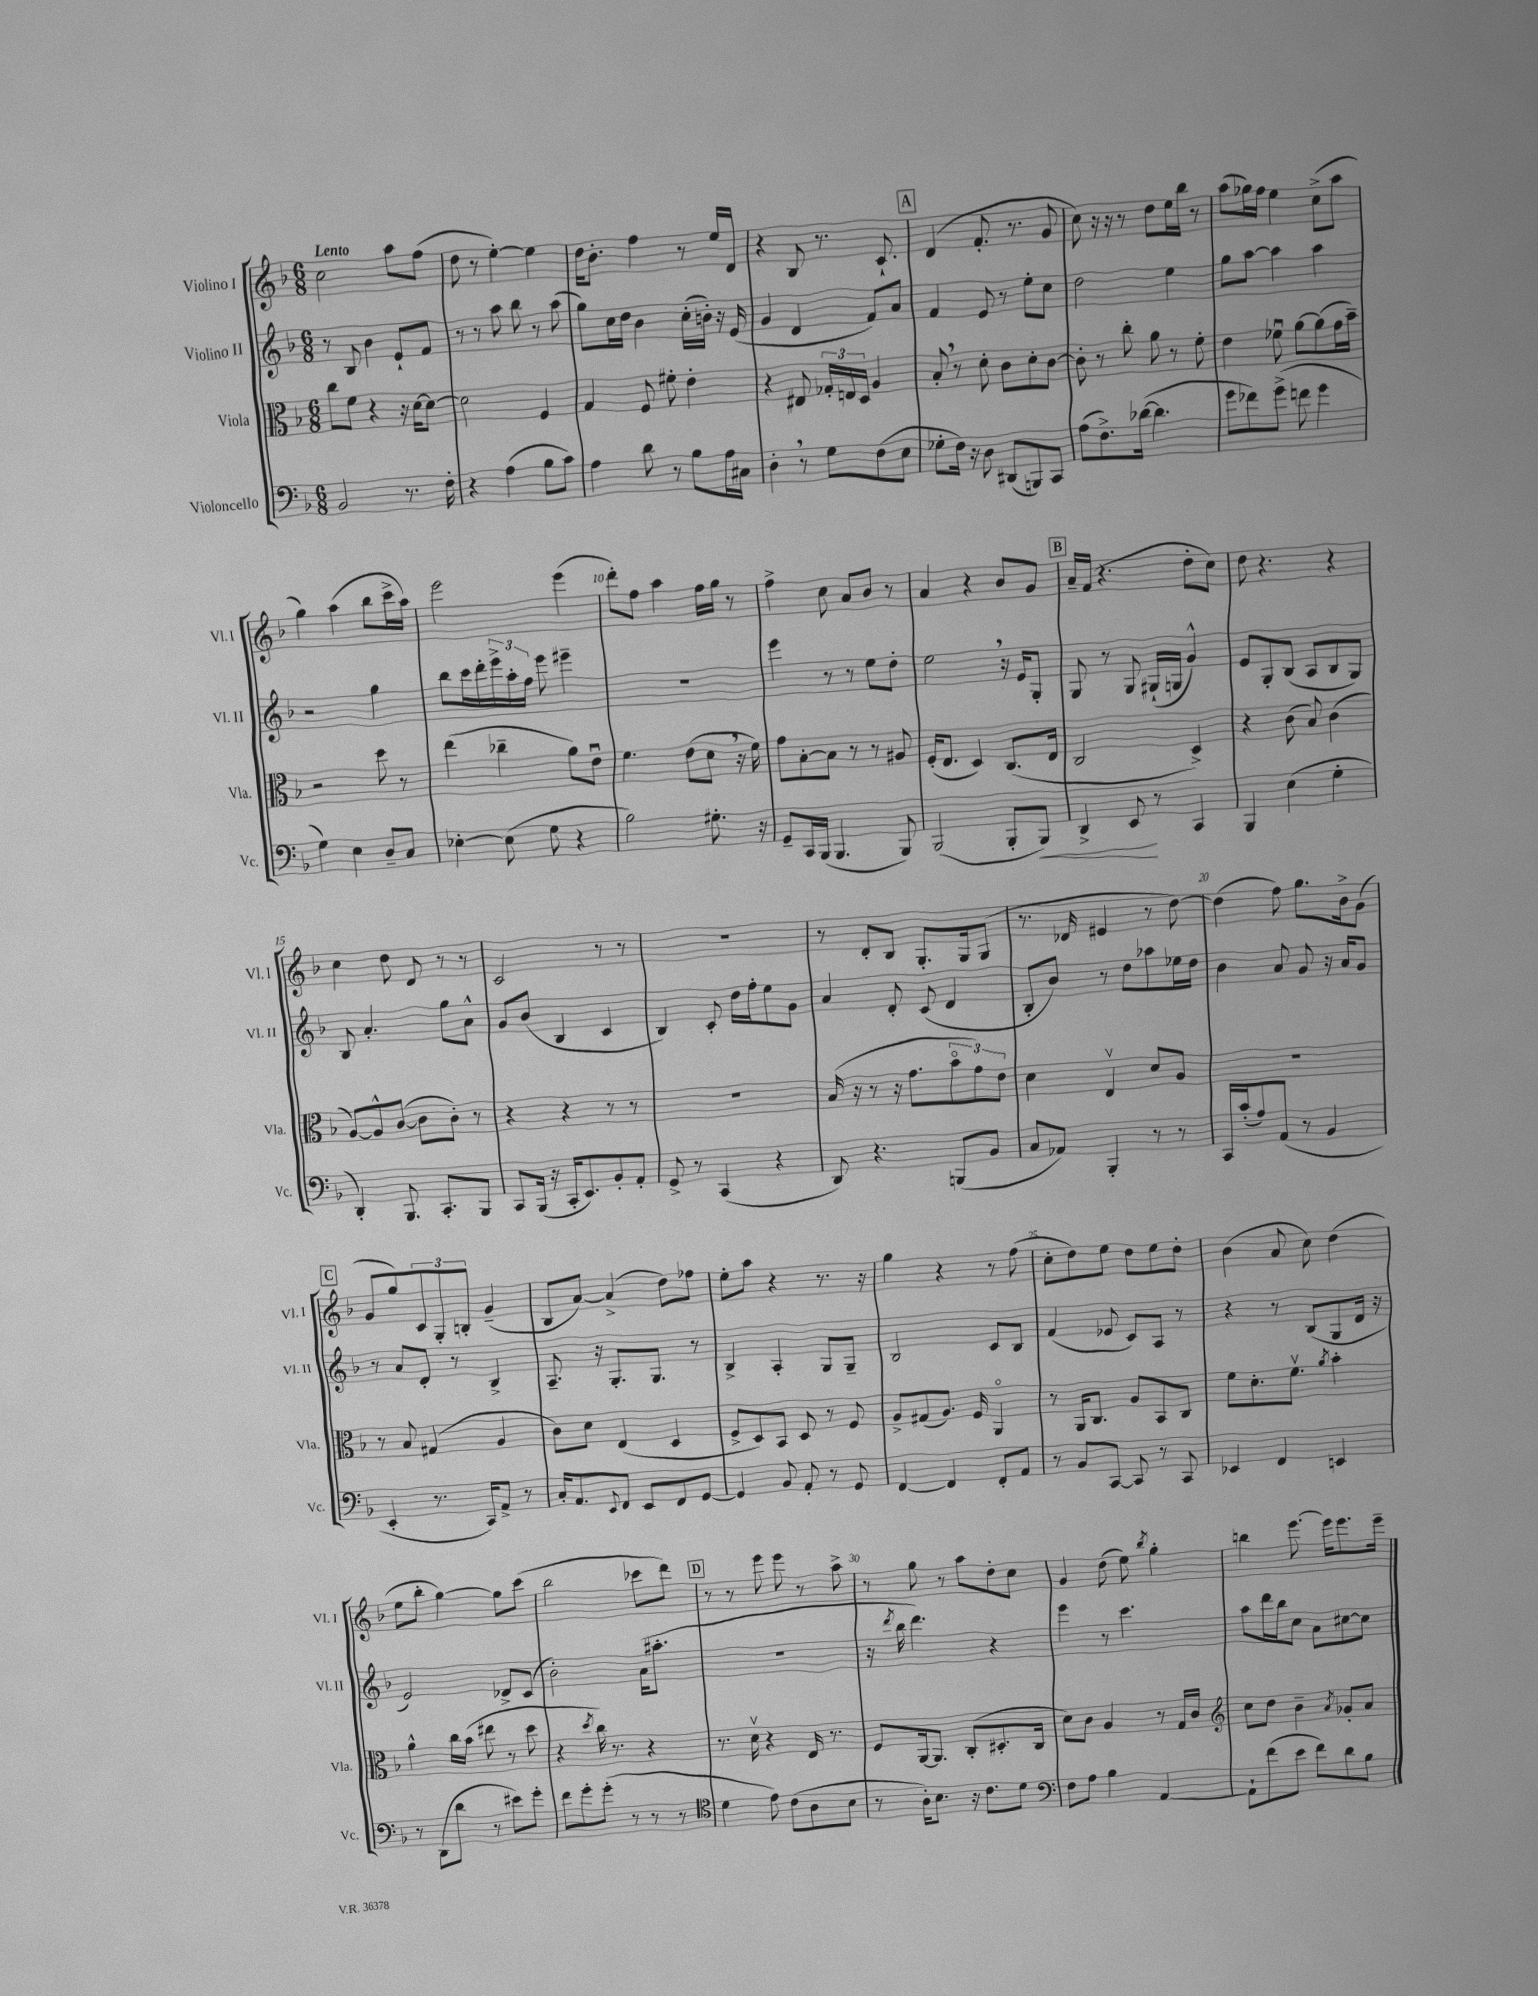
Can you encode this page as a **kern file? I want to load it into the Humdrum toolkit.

**kern	**kern	**kern	**kern
*staff4	*staff3	*staff2	*staff1
*clefF4	*clefC3	*clefG2	*clefG2
*k[b-]	*k[b-]	*k[b-]	*k[b-]
*M6/8	*M6/8	*M6/8	*M6/8
2BB-	8cc	8r	2cc
.	8f	8B-	.
.	4r	4b-	.
8.r	16r	8e`	8aa
.	[16d	.	.
.	8d_	8f	(8ff
16F'	.	.	.
=	=	=	=
4r	2d]	8r	8dd
.	.	8r	8r
(4A	.	8aa	[4ee')
.	.	8bb-	.
8B-	4F	8r	4ee]
8c)	.	(8aa	.
=	=	=	=
4A	4G	8gg)	16dd
.	.	.	8.b-'
.	.	16cc	.
.	.	16dd	.
8d	8F	4b-	4ff
8r	8f#'	.	.
8B-	4e'	(16cc'	8r
.	.	16b')	.
16A	.	16r	16ee
16C#	.	(16e	16d
=	=	=	=
4D'	4r	4g	4r
8r	8E#	4d	8B-
8G	24G-'	.	8.r
.	24E	.	.
.	24D	.	.
(8F	4A	8f)	.
.	.	.	8.c`
8E	.	8a	.
=	=	=	=
8G-'	8B-'	4f	(4d
16F)	8r	.	.
16r	.	.	.
8D	8d'	8e	8.f'
(8DD#	8c	8r	.
.	.	.	8.r
8BBB)	8d'	8ee'	.
8CC	[8c	8cc	8g
=	=	=	=
(8A	8c']	2dd	8cc)
8.F^)	8r	.	16r
.	.	.	16r
.	8cc'	.	8r
([16d-	.	.	.
4.d-]	8a	.	8dd
.	8r	4ee	16ee
.	.	.	16bb-
.	8f'	.	8r
=	=	=	=
8g	4e	8gg	(8aa
8f-)	.	[8aa	16gg-)
.	.	.	16ff
(8g^	8f-u	4aa]	4ee
8f	[8a	.	.
4g	(8a]	4aa	(8cc^
.	16g	.	8aa
.	16b-~)	.	.
=	=	=	=
4G)	2r	2r	4gg)
4E	.	.	(4aa
8D~	8dd	4gg	8bb-
8C	8r	.	16ccc^
.	.	.	16aa)
=	=	=	=
[4E-'	(4ee	8bb-	2eee
.	.	16ccc	.
.	.	16ddd'	.
(8E-]	4cc-~	24eee^	.
.	.	24aa'	.
.	.	24ff	.
8G	.	8eee	.
4r	8a)	4eee#~	(4eee
.	8eu	.	.
=	=	=	=
2B-)	4.f	2.r	8ddd')
.	.	.	8ff
.	.	.	4aa
.	(8e	.	.
8.G#'	8d	.	16ff
.	.	.	16gg
.	16r	.	8r
16r	16f)	.	.
=	=	=	=
8GG~	8g	4eee	4ff^
16CC	[8B-'	.	.
(16BBB-	.	.	.
4.BBB-	8B-]	8r	8cc
.	8r	8r	8a
.	8r	8ee	8b-
8BBB-)	8A#	8dd'	8r
=	=	=	=
(2BBB-	(16F'	2ee	4a
.	8.E	.	.
.	4D)	.	4r
8BBB-'	(8.C	16r	8b-
.	.	16e	.
8BBB-)	.	8G'	8g
.	16E	.	.
=	=	=	=
4DD^	2C	8G	16a~
.	.	.	(16f
.	.	8r	4.r
8EE	.	8G	.
8r	.	(16G#`	.
.	.	16G	.
4CC	4D^)	4g^^)	8dd'
.	.	.	8cc)
=	=	=	=
4BBB-	4r	8e	8dd
.	.	8G'	4.r
(4E	(8c	(8B-	.
.	8B-)	8A	.
4G'	(4c	8B-	4r
.	.	8G)	.
=	=	=	=
4DD')	[8A)	8B-	4cc
.	8A^^]	4.a'	.
8.BBB-	([8c	.	8dd
.	8c]	.	8d
8.CC'	.	.	.
.	8c')	8gg	8r
8BBB-	8r	8a^^	8r
=	=	=	=
8CC	4r	8g	2c
(16BBB-	.	(8b-	.
16r	.	.	.
16CC'	4r	4B-	.
8.EE)	.	.	.
8BB-'	8r	4c	8r
8AA'	8r	.	8r
=	=	=	=
8GG^	2.r	4B-)	2.r
8r	.	.	.
(4CC	.	8c'	.
.	.	16dd	.
.	.	16ff'	.
4r	.	8ee	.
.	.	8g	.
=	=	=	=
8DD)	(16B-	4a	8r
.	16r	.	.
4.r	8r	.	8d'
.	16r	8d'	8B-
.	8.g	.	.
.	.	(8c	8.G'
(8BBB	12b-o	4d	.
.	.	.	16G
.	12g)	.	.
8BB-	.	.	(8G
.	12e	.	.
=	=	=	=
8C	4d	8B-'	8.r
8AA-)	.	8b-)	.
.	.	.	16d-
4BBB-'	4Ev	8r	4e#
.	.	8dd	.
8r	8d	8aa-	8r
8r	8A	16ee-	[8dd)
.	.	16dd	.
=	=	=	=
16CC	2.r	4b-	(4dd]
(16c'	.	.	.
8A)	.	.	.
(8AA	.	8a	8ff)
8r	.	8g	8.gg
4BB-	.	16r	.
.	.	16a	16b-^
.	.	8g	(8g
=	=	=	=
4EE'	8r	8r	8g
.	8B-	8a	8gg)
8.r	(4G#	8d'	12c
.	.	.	12G'
.	.	8r	.
.	.	.	12B'
16CC)	.	.	.
8AA^	4A	4B-^	(4g~
8r	.	.	.
=	=	=	=
16C'	8c)	8.A~	8B-
8.AA	.	.	.
.	8d	.	[8a)
.	.	16r	.
8qqEE	.	.	.
8FF	(4E	8.G'	(4a^]
8EE	.	.	.
.	.	8.G	.
8FF	4D	.	8dd)
[8GG	.	8r	8ff-
=	=	=	=
4GG]	8F^	4B-^	8ee'
.	8D)	.	8aa
8BB-	8BB-	4A'	4r
8AA'	8D	.	.
8r	8r	8G	8.r
8GG	8F	8G~	.
.	.	.	16r
=	=	=	=
[4FF	8A^	2B-	4gg
.	(8G#	.	.
4FF]	8.A)	.	4r
.	16F	.	.
8FF'	4AAo	8c	8r
8AA	.	8B-	(8ff
=	=	=	=
8r	8r	(4f	8cc'
8BB-	16AA	.	8dd)
.	8.C	.	.
[8CC	.	8e-	8ee
8CC]	8A	8c)	8dd
8r	8BB-	8A	8ee
8CC	8C	8r	8dd'
=	=	=	=
4EE-	8f	4r	(4b-
.	8.d'	.	.
4FF	.	8r	8a
.	8.fv	.	.
.	.	(8B-	8cc)
.	8qa	.	.
4EE	4b-'	8G	(4dd
.	.	16d	.
.	.	16r	.
=	=	=	=
8r	4a^^	2e)	8ee
(8DD	.	.	8bb-'
8d	16cc	.	[4gg)
.	(16b-	.	.
8r	8ee#	.	.
8e#)	8r	8d-^	8gg]
8g'	8dd	(8c	(8ccc
=	=	=	=
8f	4r	2b-')	2bb-
8g'	.	.	.
.	8qdd	.	.
(8g'	16cc)	.	.
.	8.r	.	.
8r	.	.	.
8r	4r	(16a	8ccc-
.	.	8.aa#'	.
8r	.	.	8ddd)
=	=	=	=
*clefC4	*	*	*
4d	8.r	2.r	8r
.	.	.	8r
.	16dv	.	.
8e)	4r	.	8eee
(8c	.	.	8eee
8A	16E	.	8r
.	8.r	.	.
8B-	.	.	8aa^
=	=	=	=
8r	8F	16r	8r
.	.	8qddd	.
.	.	16bb-	.
16A')	[16AA	4.ddd)	8gg
8.B-	8.AA]	.	.
.	.	.	8r
16r	(8C'	.	8aa
8.c	.	.	.
.	8.D#'	4r	8dd'
8d	.	.	8cc
.	16C	.	.
=	=	=	=
*clefF4	*	*	*
8F	8d)	4eee	4g
8A	8c	.	.
4B-	4A	8r	(8dd
.	.	4.ccc	8ee)
.	.	.	8qbb-
[4AA	8r	.	4gg'
.	16G	.	.
.	16c	.	.
=	=	=	=
*	*clefG2	*	*
8AA`]	8cc	8aa	4bb
(8f	8dd	16ddd	.
.	.	16bb-	.
8e	4b-~	8cc	[8.eee
8f)	.	8a	.
.	.	.	16eee]
.	8qa	.	.
8d	8g-'	[8cc#	8.eee
8B-	8a	8cc#]	.
.	.	.	16eee~
==	==	==	==
*-	*-	*-	*-
